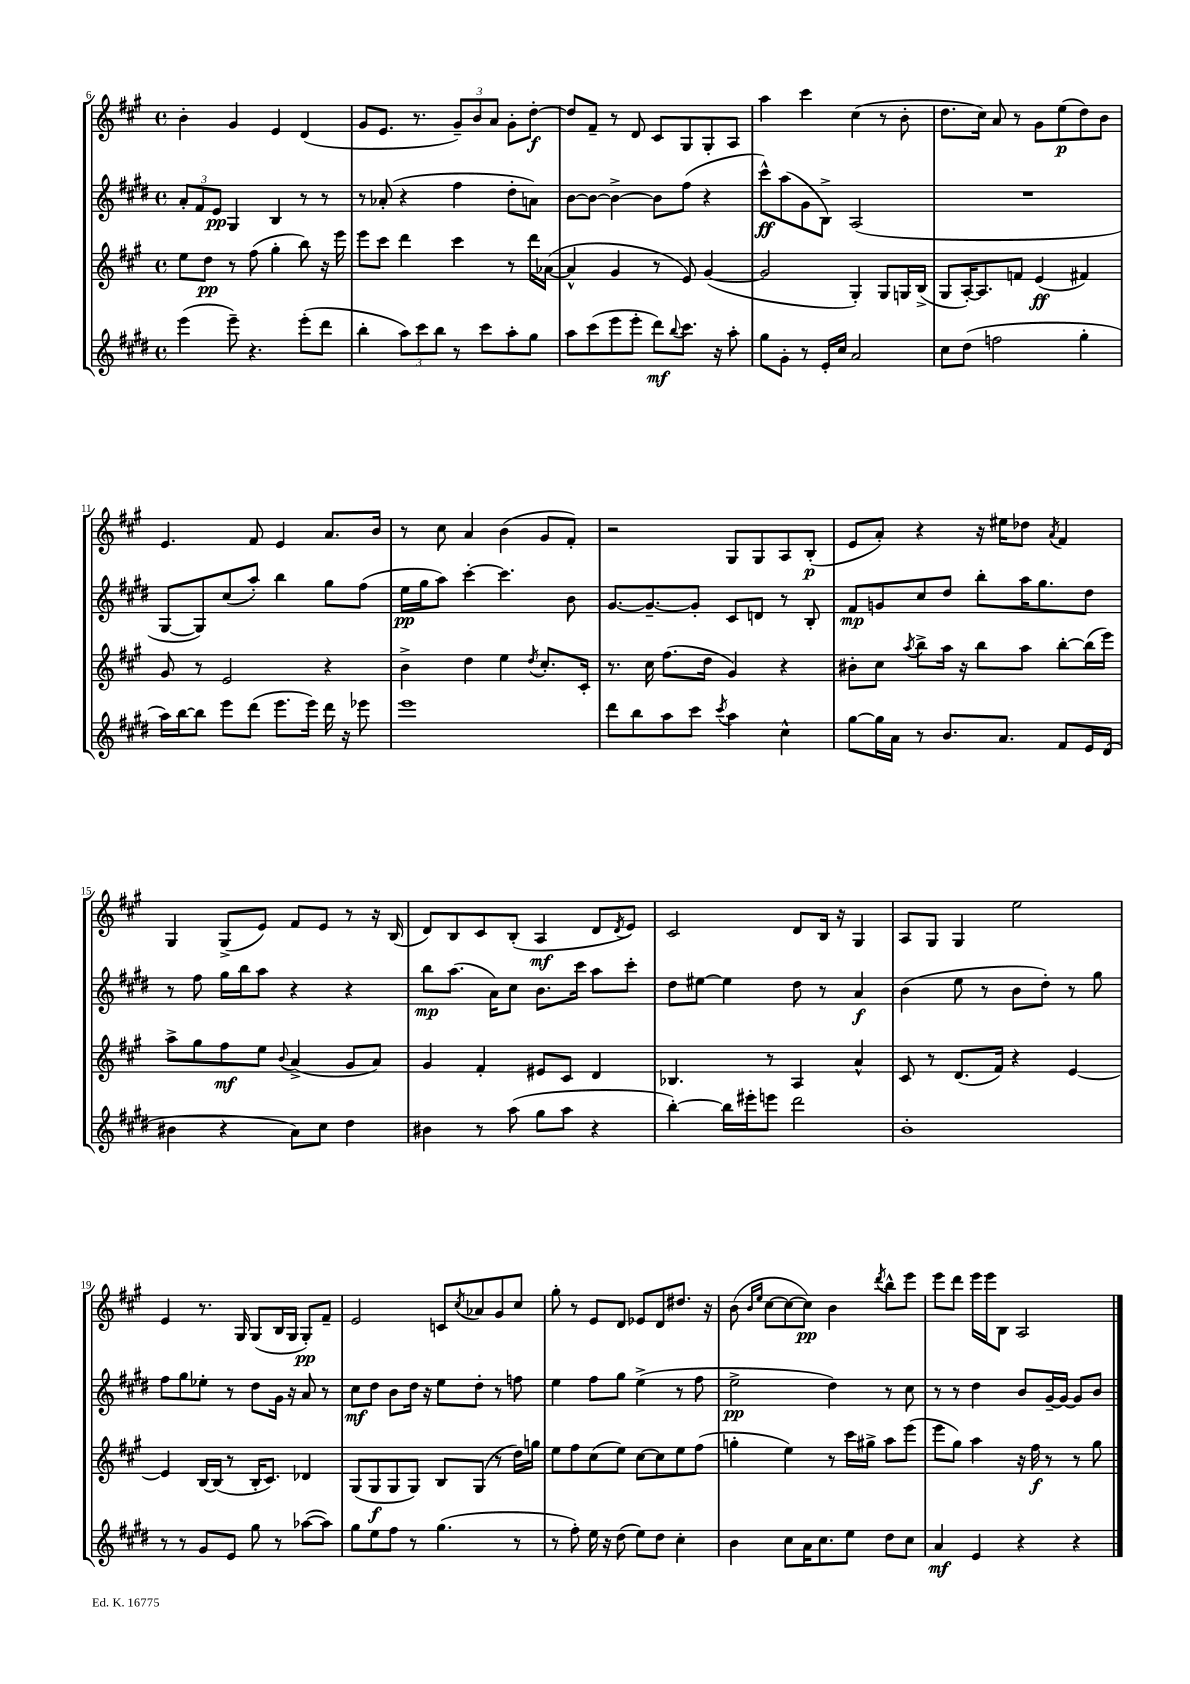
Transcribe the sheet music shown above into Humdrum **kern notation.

**kern	**kern	**kern	**kern
*staff4	*staff3	*staff2	*staff1
*clefG2	*clefG2	*clefG2	*clefG2
*k[f#c#g#d#]	*k[f#c#g#]	*k[f#c#g#d#]	*k[f#c#g#]
*M4/4	*M4/4	*M4/4	*M4/4
*met(c)	*met(c)	*met(c)	*met(c)
(4eee	8ee	12a'	4b'
.	.	12f#	.
.	8dd	.	.
.	.	12e	.
8eee~)	8r	4G#	4g#
4.r	(8ff#	.	.
.	4gg#'	4B	4e
(8eee'	8bb)	8r	(4d
8ddd#	16r	8r	.
.	16eee	.	.
=	=	=	=
4bb'	8eee	8r	8g#
.	8ccc#	(8a-'	8.e
12aa)	4ddd	4r	.
.	.	.	8.r
12ccc#	.	.	.
12bb	.	.	.
8r	4ccc#	4ff#	12g#~)
.	.	.	12b
8ccc#	.	.	.
.	.	.	12a
8aa'	8r	8dd#'	8g#'
8gg#	16ddd	8a)	[8dd'
.	([16a-	.	.
=	=	=	=
8aa	4a-^^]	[8b	8dd]
(8ccc#	.	8b_	8f#~
8eee	4g#	4b^_	8r
8eee'	.	.	8d
8ddd#)	8r	8b]	8c#
8qqbb	.	.	.
8.ccc#	8e)	(8ff#	8G#
.	([4g#	4r	8G#'
16r	.	.	.
8aa'	.	.	8A
=	=	=	=
8gg#	2g#]	8ccc#^^)	4aa
8g#'	.	(8aa	.
8r	.	8g#	4ccc#
16e'	.	8B^)	.
16cc#	.	.	.
2a	4G#')	(2A	(4cc#
.	8G#	.	8r
.	16G	.	8b'
.	(16B^	.	.
=	=	=	=
8cc#	8G#	1r	8.dd
(8dd#	[16A')	.	.
.	8.A]	.	16cc#)
2ff	.	.	8a
.	8f	.	8r
.	(4e	.	8g#
.	.	.	(8ee
4gg#'	4f#)	.	8dd)
.	.	.	8b
=	=	=	=
16aa)	8g#	[8G#	4.e
[16bb	.	.	.
8bb]	8r	8G#])	.
8eee	2e	(8cc#	.
(8ddd#	.	8aa')	8f#
8.eee	.	4bb	4e
16eee)	.	.	.
16ddd#	4r	8gg#	8.a
16r	.	.	.
8eee-	.	(8ff#	.
.	.	.	16b
=	=	=	=
1eee	4b^	16ee	8r
.	.	16gg#	.
.	.	8aa)	8cc#
.	4dd	[4ccc#'	4a
.	4ee	4.ccc#]	(4b
.	8qdd	.	.
.	8.cc#'	.	8g#
.	.	8b	8f#')
.	16c#'	.	.
=	=	=	=
8ddd#	8.r	[8.g#	2r
8bb	.	.	.
.	16cc#	8.g#~_	.
8aa	(8.ff#	.	.
8ccc#	.	8g#']	.
.	16dd	.	.
8qccc#	.	.	.
4aa	4g#)	8c#	8G#
.	.	8d	8G#
4cc#^^	4r	8r	8A
.	.	8B'	(8B'
=	=	=	=
[8gg#	8b#'	8f#	8e
16gg#]	8cc#	8g	8a')
16a	.	.	.
.	8qaa	.	.
8r	8bb^	8cc#	4r
8.b	16aa	8dd#	.
.	16r	.	.
.	8bb	8bb'	16r
8.a	.	.	16ee#
.	8aa	16aa	8dd-
.	.	8.gg#	.
.	.	.	8qa
8f#	[8bb'	.	4f#
16e	(16bb]	8dd#	.
(16d#	16eee)	.	.
=	=	=	=
4b#	8aa^	8r	4G#
.	8gg#	8ff#	.
4r	8ff#	16gg#	(8G#^
.	.	16bb	.
.	8ee	8aa	8e)
.	8qqb	.	.
8a)	(4a^	4r	8f#
8cc#	.	.	8e
4dd#	8g#	4r	8r
.	8a)	.	16r
.	.	.	(16B
=	=	=	=
4b#	4g#	8bb	8d)
.	.	(8.aa	8B
8r	4f#'	.	8c#
.	.	16a)	.
(8aa	.	8cc#	(8B'
8gg#	8e#	8.b	4A
8aa	8c#	.	.
.	.	16ccc#	.
4r	4d	8aa	8d
.	.	.	8qd
.	.	8ccc#'	8e)
=	=	=	=
[4bb')	4.B-	8dd#	2c#
.	.	[8ee#	.
16bb]	.	4ee#]	.
16eee#'	.	.	.
8eee	8r	.	.
2ddd#	4A	8dd#	8d
.	.	8r	16B
.	.	.	16r
.	4a^^	4a	4G#
=	=	=	=
1b'	8c#	(4b	8A
.	8r	.	8G#
.	(8.d	8ee	4G#
.	.	8r	.
.	16f#)	.	.
.	4r	8b	2ee
.	.	8dd#')	.
.	[4e	8r	.
.	.	8gg#	.
=	=	=	=
8r	4e]	8ff#	4e
8r	.	8gg#	.
8g#	[16B	8ee-'	8.r
.	(16B]	.	.
8e	8r	8r	.
.	.	.	16G#
8gg#	16B'	8dd#	(8G#
.	8.c#)	.	.
8r	.	16g#	16B
.	.	16r	16G#
([8aa-	4d-	8a	8G#')
8aa-])	.	8r	8f#~
=	=	=	=
8gg#	(8G#	8cc#	2e
8ee	8G#	8dd#	.
8ff#	8G#	8b	.
8r	8G#)	16dd#	.
.	.	16r	.
(4.gg#	8B	8ee	8c
.	.	.	8qcc#
.	(8G#	8dd#'	8a-
.	8r	8r	8g#
8r	16dd)	8ff	8cc#
.	16gg	.	.
=	=	=	=
8r	8ee	4ee	8gg#'
8ff#')	8ff#	.	8r
16ee	(8cc#	8ff#	8e
16r	.	.	.
(8dd#	8ee)	8gg#	8d
8ee)	[8cc#	(4ee^	8e-
8dd#	8cc#]	.	8d
4cc#'	8ee	8r	8.dd#
.	(8ff#	8ff#	.
.	.	.	16r
=	=	=	=
4b	4gg'	2ee^	(8b
.	.	.	16qqb
.	.	.	16qqee
.	.	.	[8cc#
8cc#	4ee)	.	8cc#_
16a	.	.	8cc#])
8.cc#	.	.	.
.	8r	4dd#)	4b
8ee	16ccc#	.	.
.	16gg#^	.	.
.	.	.	8qddd
8dd#	8aa	8r	8bb^^
8cc#	(8eee	8cc#	8eee
=	=	=	=
4a	8eee	8r	8eee
.	8gg#)	8r	8ddd
4e	4aa	4dd#	16eee
.	.	.	16eee
.	.	.	8B
4r	16r	8b	2A
.	16ff#	.	.
.	8r	[16g#~	.
.	.	16g#_	.
4r	8r	8g#]	.
.	8gg#	8b	.
==	==	==	==
*-	*-	*-	*-
